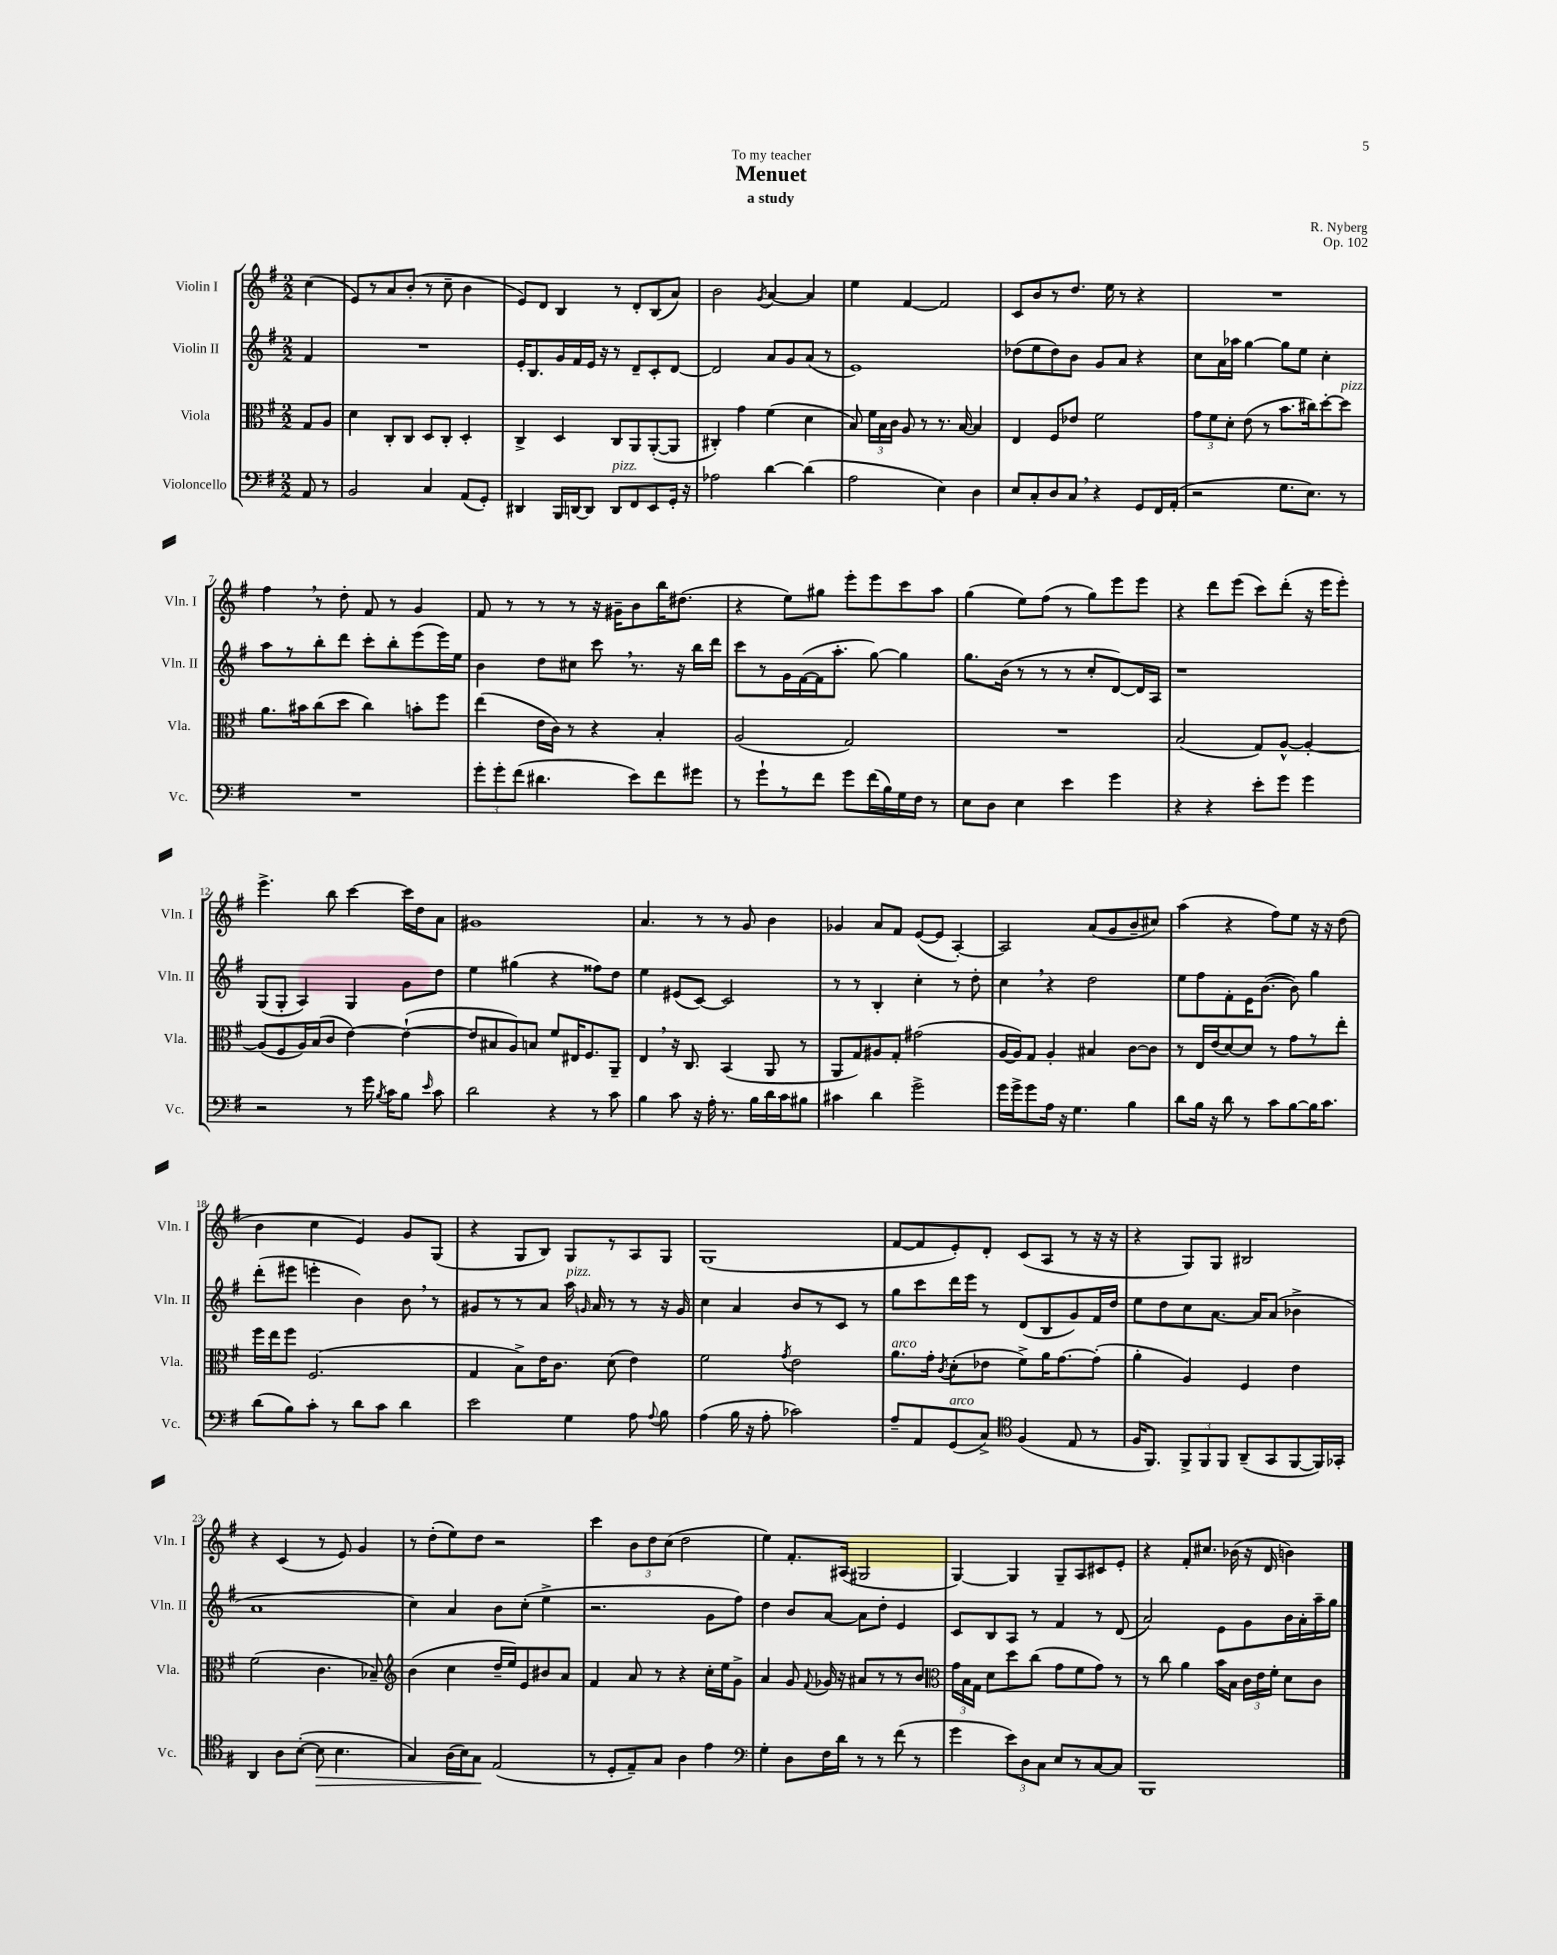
\header { title = "Menuet" composer = "R. Nyberg" subtitle = "a study" dedication = "To my teacher" opus = "Op. 102" }
<<
\new StaffGroup <<
\new Staff = "s0" \with { instrumentName = "Violin I" shortInstrumentName = "Vln. I" } {
    \clef treble \key g \major \numericTimeSignature \time 2/2 \partial 4
    \autoBeamOff c''4( |
    e'8[) r8 a'8 b'8]-.( r8 c''8-- b'4 |
    e'8[) d'8] b4 r8 d'8[-. b8( a'8]) |
    b'2 \acciaccatura { g'8 } a'4~ a'4 |
    e''4 fis'4~ fis'2 |
    c'8[ b'8 r8 d''8.] e''16 r8 r4 |
    R1 |
    fis''4 \breathe r8 d''8-. fis'8 r8 g'4 |
    fis'8 r8 r8 r8 r16 gis'16[-- b'8 b''16 dis''8.]( |
    r4 e''8[) gis''8] e'''8[-. e'''8 c'''8 a''8] |
    g''4( e''8[) fis''8]( r8 g''8[) e'''8 e'''8] |
    r4 d'''8[ e'''8]( c'''8[) d'''8]-.( r16 e'''16[ e'''8]-.) |
    e'''4.-> b''8 c'''4~ c'''16[ d''16 a'8] |
    gis'1 |
    a'4. r8 r8 g'8 b'4 |
    ges'4 a'8[ fis'8] e'8[~( e'8] a4~-.) |
    a2 a'8[( g'8 b'8-- cis''8]) |
    a''4( r4 fis''8[) e''8] r16 r16 d''8( |
    b'4 c''4 e'4) g'8[ g8]( |
    r4 g8[ b8]) g8[ r8 a8 g8] |
    g1( |
    fis'8[~ fis'8 e'8-.) d'8]-. c'8[( a8] r8 r16 r16 |
    r4 g8[) g8] bis2 |
    r4 c'4( r8 e'8) g'4 |
    r8 d''8[-.( e''8) d''8] r2 |
    c'''4 \tuplet 3/2 { b'8[ d''8 c''8]( } d''2 |
    e''4) fis'8.[-. ais16]( gis2 |
    g4~) g4 g8[-- a8 cis'8 e'8]-. |
    r4 fis'8[-. cis''8.] bes'16( r16 d'16 b'4) \bar "|." |
}
\new Staff = "s1" \with { instrumentName = "Violin II" shortInstrumentName = "Vln. II" } {
    \clef treble \key g \major \numericTimeSignature \time 2/2 \partial 4
    \autoBeamOff fis'4 |
    R1 |
    e'16[-. b8. g'16 fis'16 e'16] r16 r8 d'8[-- c'8-. d'8]~ |
    d'2 a'8[ g'8 a'8]( r8 |
    e'1) |
    des''8[( e''8 des''8) b'8] g'8[ a'8] r4 |
    c''8[ a'16 aes''16] g''4~ g''8[ e''8] c''4-. |
    a''8[ r8 b''8-. d'''8] c'''8[-. b''8-. e'''8( e'''16) e''16] |
    b'4 d''8[ cis''8] c'''8 \breathe r8. r16 b''16[ d'''16] |
    c'''8[ r8 g'16 fis'16~( fis'16 a''8.]-. g''8~) g''4 |
    g''8.[ b'16]( r8 r8 r8 c''8[-. d'8~) d'16 a16] |
    r1 |
    g8[( g8]-. a4) g4 g'8[ d''8] |
    e''4 gis''4( r4 fisis''8[) d''8] |
    e''4 eis'8[( c'8]~) c'2 |
    r8 r8 b4-. c''4-. r8 d''8-. |
    c''4 \breathe r4 d''2 |
    e''8[ fis''8 fis'8-. e'16 b'8.]~( b'8) g''4 |
    d'''8[-.( eis'''8] e'''4-. b'4) b'8 \breathe r8 |
    gis'8[ r8 r8 a'8] a''16^\markup { \italic "pizz." } \grace { g'16 } a'16 r8 r8 r16 g'16 |
    c''4 a'4 b'8[ r8 c'8] r8 |
    g''8[ c'''8 d'''16 e'''16] r8 d'8[( b8 g'8) fis'16 d''16] |
    e''8[ d''8 c''8 a'8.]~ a'16[ a'8]( bes'4-> |
    a'1 |
    c''4) a'4 b'8[ c''8]-.( e''4-> |
    r2. g'8[ fis''8]) |
    d''4 b'8[ a'8]~ a'8[ d''8]-. e'4 |
    c'8[ b8 a8] r8 fis'4 r8 d'8( |
    a'2) e'8[ g'8 b'16 a'16-. a''16-- g''16] \bar "|." |
}
\new Staff = "s2" \with { instrumentName = "Viola" shortInstrumentName = "Vla." } {
    \clef alto \key g \major \numericTimeSignature \time 2/2 \partial 4
    \autoBeamOff g8[ a8] |
    d'4 c8[-. c8] d8[ c8]-. d4-. |
    c4-> d4 c8[ a,8 a,8~-.( a,8] |
    cis4-.) g'4 fis'4( d'4 |
    b8) \tuplet 3/2 { fis'16[ b16 c'16] } a8 r8 r8. b16~ b4 |
    e4 fis8[ ees'8] fis'2 |
    \tuplet 3/2 { g'8[ fis'8 d'8]-. } e'8( r8 b'8.[ cis''16) d''8~-. d''8]^\markup { \italic "pizz." } |
    a'8.[ bis'16 c''8( d''8] c''4) b'8[-. fis''8] |
    e''4( e'16[ c'16]) r8 r4 b4-. |
    a2( g2) |
    R1 |
    b2( g8[) a8]~-^ a4~-. |
    a8[( fis8 a16) b16( c'8] e'4~) e'4~-!( |
    e'8[ bis8 a8) b8] fis'8[ eis16 fis8. a,8]-- |
    e4 \breathe r16 c8. b,4( a,8 r8 |
    a,8[ g8) ais8 g8]-. gis'2( |
    a16[~ a16) g8] a4-. bis4 c'8[~ c'8] |
    r8 e16[ e'16( d'8~) d'8] r8 g'8[ r8 e''8]-. |
    fis''16[ e''16 fis''8] fis2.( |
    g4 b8[->) e'16 c'8.] d'8( e'4) |
    fis'2 \acciaccatura { g'8 } e'2 |
    a'8.[^\markup { \italic "arco" } g'16]-. \acciaccatura { c'8 } d'8[-.( ees'8] fis'8[->) a'16 g'8.~ g'8]-.( |
    a'4-. a4) fis4 e'4 |
    fis'2( c'4. bes8--) |
    \clef treble b'4( c''4 d''16[-- e''16) e'8 bis'8 a'8] |
    fis'4 a'8 r8 r4 c''16[-. e''16 g'8]-> |
    a'4 g'8 \appoggiatura { fis'8 } ges'16 r16 ais'8[ r8 r8 b'8] |
    \clef alto \tuplet 3/2 { g'16[ b16 g16] } d'8[ d''8 c''8]( g'8[ fis'8 g'8]) r8 |
    r8 c''8 a'4 b'16[ b16] \tuplet 3/2 { c'16[ e'16 fis'16]-. } d'8[ c'8] \bar "|." |
}
\new Staff = "s3" \with { instrumentName = "Violoncello" shortInstrumentName = "Vc." } {
    \clef bass \key g \major \numericTimeSignature \time 2/2 \partial 4
    \autoBeamOff a,8 r8 |
    b,2 c4 a,8[( g,8]-.) |
    dis,4 b,,16[ d,16~ d,8] d,8[^\markup { \italic "pizz." } fis,8 e,8 g,16]-. r16 |
    aes2 d'4~ d'4( |
    a2 e4) d4 |
    e8[ c8-. d8 c8] \breathe r4 g,8[ fis,16 a,16]-.( |
    r2 g8.[ e8.]) r8 |
    R1 |
    \tuplet 3/2 { g'8[-. g'8-. fis'8]( } dis'4. e'8[) fis'8 gis'8] |
    r8 g'8[-! r8 fis'8] g'8[ fis'16( b16) g16 fis16] r8 |
    e8[ d8] e4 e'4 g'4 |
    r4 r4 e'8[-. g'8] g'4 |
    r2 r8 g'16 \acciaccatura { b8 } c'16[ b8] \grace { e'16 } c'8 |
    d'2 r4 r8 c'8 |
    b4 c'8 r16 a16-. r8. b16[ d'16 c'16 bis8] |
    cis'4 d'4 g'2-> |
    g'16[ g'16-> g'8 a16] r16 g4. b4 |
    d'8[ b16] r16 d'8 r8 c'8[ b8~ b16 c'8.] |
    d'8[( b8) c'8]-. r8 d'8[ c'8] d'4 |
    e'2 g4 a8 \appoggiatura { a8 } b8 |
    a4( b16 r16 a8-. ces'2) |
    a8[-- a,8 g,8^\markup { \italic "arco" }( c8]->) \clef tenor fis4( e8 r8 |
    fis16[ fis,8.]) \tuplet 3/2 { fis,8[-> fis,8 fis,8] } a,8[--( g,8 fis,8~ fis,16) ges,16]-. |
    a,4 a8[ b8]~-.( b8\> b4. |
    g4) a16[( b16) g8]\! e2( |
    r8 d8[-. e8--) g8] a4 e'4 |
    \clef bass g4-. d8[ fis16 d'16] r8 r8 fis'8( r8 |
    g'4 \tuplet 3/2 { e'8[) d8 c8] } e8[ r8 c8~ c8] |
    b,,1 \bar "|." |
}
>>
>>
